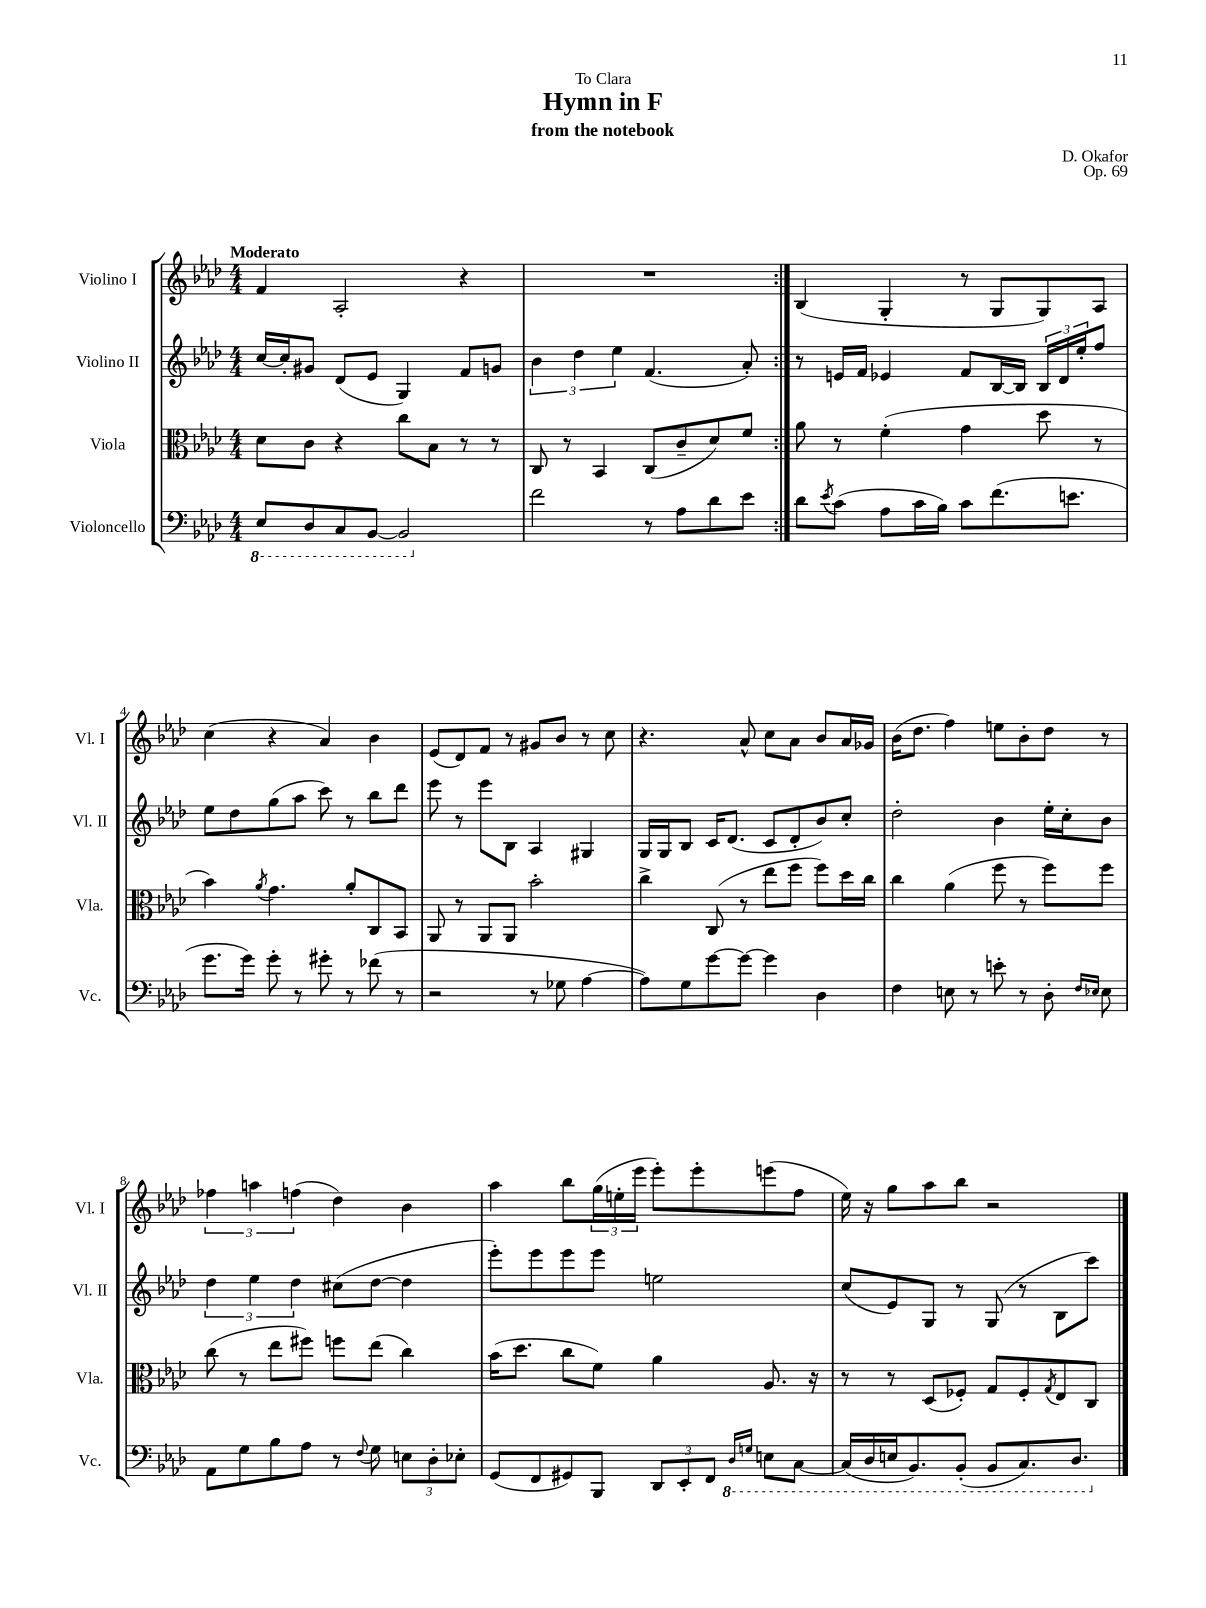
\header { title = "Hymn in F" composer = "D. Okafor" subtitle = "from the notebook" dedication = "To Clara" opus = "Op. 69" }
<<
\new StaffGroup <<
\new Staff = "s0" \with { instrumentName = "Violino I" shortInstrumentName = "Vl. I" } {
    \clef treble \key aes \major \numericTimeSignature \time 4/4 \tempo "Moderato"
    \repeat volta 2 { f'4 aes2-. r4 |
    R1 | }
    bes4( g4-. r8 g8 g8) aes8 |
    c''4( r4 aes'4) bes'4 |
    ees'8( des'8) f'8 r8 gis'8 bes'8 r8 c''8 |
    r4. aes'8-^ c''8 aes'8 bes'8 aes'16 ges'16 |
    bes'16( des''8. f''4) e''8 bes'8-. des''8 r8 |
    \tuplet 3/2 { fes''4 a''4 f''4( } des''4) bes'4 |
    aes''4 bes''8 \tuplet 3/2 { g''16( e''16-. ees'''16 } ees'''8-.) ees'''8-. e'''8( f''8 |
    ees''16) r16 g''8 aes''8 bes''8 r2 \bar "|." |
}
\new Staff = "s1" \with { instrumentName = "Violino II" shortInstrumentName = "Vl. II" } {
    \clef treble \key aes \major \numericTimeSignature \time 4/4
    \repeat volta 2 { c''16~ c''16-. gis'8 des'8( ees'8 g4) f'8 g'8 |
    \tuplet 3/2 { bes'4 des''4 ees''4 } f'4.( aes'8-.) | }
    r8 e'16 f'16 ees'4 f'8 bes16~ bes16 \tuplet 3/2 { bes16 des'16 ees''16-. } f''8 |
    ees''8 des''8 g''8( aes''8 c'''8) r8 bes''8 des'''8 |
    ees'''8 r8 ees'''8 bes8 aes4 gis4 |
    g16 g16 bes8 c'16 des'8.( c'8 des'8-. bes'8) c''8-. |
    des''2-. bes'4 ees''16-. c''16-. bes'8 |
    \tuplet 3/2 { des''4 ees''4 des''4 } cis''8( des''8~ des''4 |
    ees'''8-.) ees'''8 ees'''8 ees'''8 e''2 |
    c''8( ees'8) g8 r8 g8( r8 bes8 c'''8) \bar "|." |
}
\new Staff = "s2" \with { instrumentName = "Viola" shortInstrumentName = "Vla." } {
    \clef alto \key aes \major \numericTimeSignature \time 4/4
    \repeat volta 2 { des'8 c'8 r4 c''8 bes8 r8 r8 |
    c8 r8 bes,4 c8( c'8-- des'8) f'8 | }
    aes'8 r8 f'4-.( g'4 des''8 r8 |
    bes'4) \acciaccatura { aes'8 } g'4. aes'8-. c8 bes,8 |
    aes,8 r8 aes,8 aes,8 bes'2-. |
    c''4-> c8( r8 ees''8 f''8 f''8) des''16 c''16 |
    c''4 aes'4( f''8 r8 f''8) f''8 |
    c''8( r8 ees''8 fis''8) f''8 ees''8( c''4) |
    bes'16( des''8. c''8 f'8) aes'4 aes8. r16 |
    r8 r8 des8( fes8-.) g8 fes8-. \acciaccatura { g8 } ees8 c8 \bar "|." |
}
\new Staff = "s3" \with { instrumentName = "Violoncello" shortInstrumentName = "Vc." } {
    \clef bass \key aes \major \numericTimeSignature \time 4/4
    \repeat volta 2 { \ottava #-1 ees,8 des,8 c,8 bes,,8~ bes,,2 \ottava #0 |
    f'2 r8 aes8 des'8 ees'8 | }
    des'8 \acciaccatura { ees'8 } c'8( aes8 c'16 bes16) c'8 f'8.( e'8. |
    g'8. g'16) g'8-. r8 gis'8-. r8 fes'8( r8 |
    r2 r8 ges8 aes4~ |
    aes8) g8 g'8~ g'8~ g'4 des4 |
    f4 e8 r8 e'8-. r8 des8-. \grace { f16 ees16 } ees8 |
    aes,8 g8 bes8 aes8 r8 \appoggiatura { f8 } g8 \tuplet 3/2 { e8 des8-. ees8-. } |
    g,8( f,8 gis,8) bes,,8 \tuplet 3/2 { des,8 ees,8-. f,8 } \ottava #-1 \grace { des,16 g,16 } e,8 c,8~ |
    c,16( des,16 e,16 bes,,8.) bes,,8-.( bes,,8 c,8.) des,8. \ottava #0 \bar "|." |
}
>>
>>
